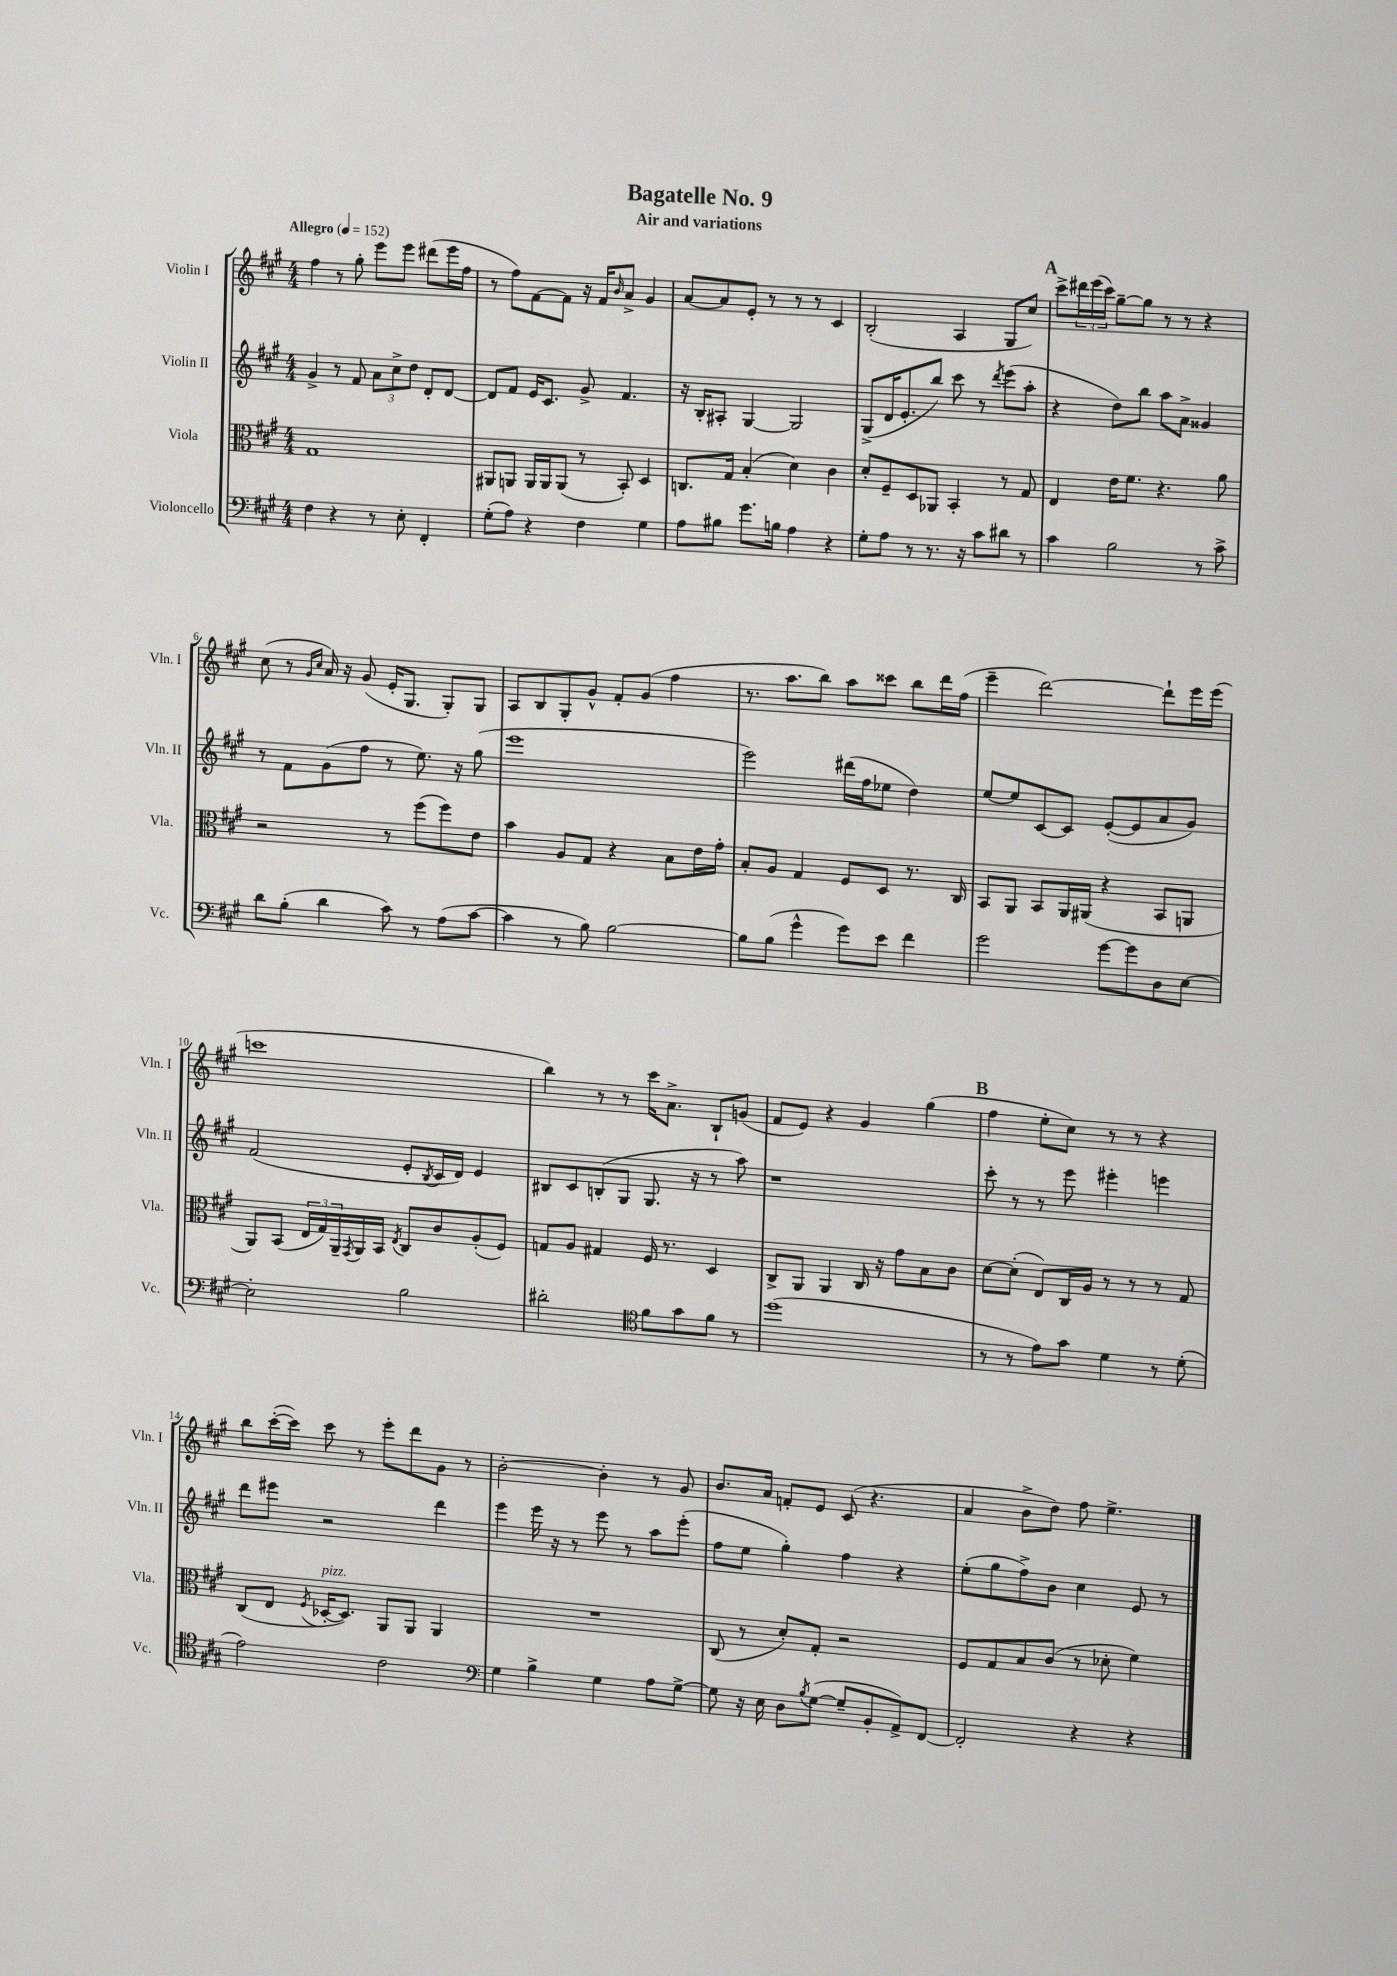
\header { title = "Bagatelle No. 9" subtitle = "Air and variations" }
<<
\new StaffGroup <<
\new Staff = "s0" \with { instrumentName = "Violin I" shortInstrumentName = "Vln. I" } {
    \clef treble \key a \major \numericTimeSignature \time 4/4 \tempo "Allegro" 4 = 152
    fis''4 r8 gis''8-. e'''8 e'''8 dis'''8( e'''16 fis''16 |
    r8 fis''8) fis'8~ fis'8 r16 fis'16 \grace { b'16 } a'8-> gis'4 |
    a'8~ a'8 e'8-. r8 r8 r8 cis'4 |
    b2-.( a4 gis8 cis''8) |
    \mark \markup { \bold "A" } cis'''8-> \tuplet 3/2 { dis'''16 e'''16( cis'''16) } gis''8~-- gis''8 r8 r8 r4 |
    cis''8( r8 \grace { gis'16 cis''16 } a'16) r16 gis'8( e'16-. gis8. gis8-.) gis8 |
    a8 b8 gis8-. gis'8-^ fis'8-. gis'8( fis''4 |
    r8. a''8. b''8) a''8 cisis'''8 b''8 d'''16 fis''16( |
    e'''4-- d'''2~) d'''8-! e'''16 e'''16( |
    c'''1 |
    b''4) r8 r8 cis'''16 a'8.-> b8-! g'8( |
    fis'8 e'8) r4 gis'4 gis''4( |
    \mark \markup { \bold "B" } fis''4 e''8-. cis''8) r8 r8 r4 |
    b''8 cis'''16~-.( cis'''16) cis'''8 r8 e'''8-. d'''8 gis'8 r8 |
    b'2~-. b'4-. r8 gis'8 |
    b'8. a'16 f'8-. e'8 cis'8( r4. |
    a'4 b'8-> d''8) fis''8 e''4.-> \bar "|." |
}
\new Staff = "s1" \with { instrumentName = "Violin II" shortInstrumentName = "Vln. II" } {
    \clef treble \key a \major \numericTimeSignature \time 4/4
    gis'4-> r8 fis'8 \tuplet 3/2 { a'8 cis''8-> d''8 } d'8-. d'8~ |
    d'8 fis'8 e'16 cis'8. gis'8-> fis'4. |
    r16 b16-. ais8-. gis4~ gis2 |
    gis8->( d'16 e'8.-. b''8) cis'''8 r8 \acciaccatura { d'''8 } e'''8( a''8-. |
    \mark \markup { \bold "A" } r4 d''8) b''8 a''8 a'8-> gisis'4 |
    r8 fis'8 gis'8( fis''8 r8 e''8.) r16 gis''8( |
    e'''1 |
    e'''2) dis'''16( fis''16 ees''8 d''4) |
    e''8~ e''8 cis'8~ cis'8 e'8~-.( e'8 a'8 gis'8) |
    fis'2( e'8-. \acciaccatura { b8 } cis'16 d'16) e'4 |
    bis8 cis'8 b8-.( gis8 gis8. r16 r8 a''8) |
    r1 |
    \mark \markup { \bold "B" } cis'''8-. r8 r8 e'''8 eis'''4-. e'''4 |
    d'''8 eis'''8 r2 d'''4 |
    e'''4 e'''16 r16 r8 e'''8 r8 a''8 e'''8-.( |
    fis''8 e''8 gis''4-.) fis''4 r4 |
    e''8-.( gis''8 fis''8->) b'8 cis''4 e'8 r8 \bar "|." |
}
\new Staff = "s2" \with { instrumentName = "Viola" shortInstrumentName = "Vla." } {
    \clef alto \key a \major \numericTimeSignature \time 4/4
    gis1 |
    ais,8 a,8 a,16 a,16 a,8( r8 b,8-.) d4 |
    c8. gis16 b4-.( d'4) cis'4 |
    d'8-. fis8-- d8 aes,8 b,4-. r8 gis8 |
    \mark \markup { \bold "A" } e4 e'16 fis'8. r4. a'8 |
    r2 r8 fis''8( fis''8) e'8 |
    b'4 a8 gis8 r4 b8 e'16 gis'16-. |
    b8-. a8 gis4 fis8 d8 r8. cis16 |
    b,8 a,8 b,8 a,16 ais,16( r4 b,8 a,8 |
    a,8) b,8( \tuplet 3/2 { e16 gis16) a,16-- } \acciaccatura { gis,8 } a,16 b,16 \acciaccatura { e8 } cis8 cis'8 a8-.( fis8) |
    g8 a8 gis4 fis16 r8. d4 |
    cis8-> a,8 a,4 cis16 r16 gis'8 b8 cis'8 |
    \mark \markup { \bold "B" } d'8~ d'8-.( e8) cis16 a16 r8 r8 r8 gis8 |
    cis8( e8 \acciaccatura { fis8 } des16~-.^\markup { \italic "pizz." } des8.) a,8 a,8 a,4 |
    R1 |
    cis8( r8 d'8-.) gis8-. r2 |
    fis8 gis8 b8 cis'8( r8 des'8-. fis'4) \bar "|." |
}
\new Staff = "s3" \with { instrumentName = "Violoncello" shortInstrumentName = "Vc." } {
    \clef bass \key a \major \numericTimeSignature \time 4/4
    fis4 r4 r8 e8-. fis,4-. |
    gis8-.( a8) r4 fis4 gis4 |
    a8 bis8 gis'8. b16 a4 r4 |
    gis8-. a8 r8 r8. r16 cis'8 dis'8 r8 |
    \mark \markup { \bold "A" } cis'4 b2 r8 cis'8-> |
    d'8 b8-.( d'4 cis'8) r8 a8( cis'8~ |
    cis'4 r8 b8) b2~ |
    b8 b8( gis'4-^ gis'8) e'8 fis'4 |
    gis'2 gis'8~ gis'8 d8 e8~ |
    e2-. b2 |
    dis'2-. \clef tenor fis'8 gis'8 fis'8 r8 |
    d''1( |
    \mark \markup { \bold "B" } r8 r8 e'8) gis'8 d'4 r8 d'8-.( |
    e'2) cis'2 |
    \clef bass gis4 b4-> gis4 a8 gis8~-> |
    gis8 r16 e16 d8 \acciaccatura { b8 } gis8~( gis8-- b,8-. a,8->) fis,8~ |
    fis,2-. r4 r4 \bar "|." |
}
>>
>>
